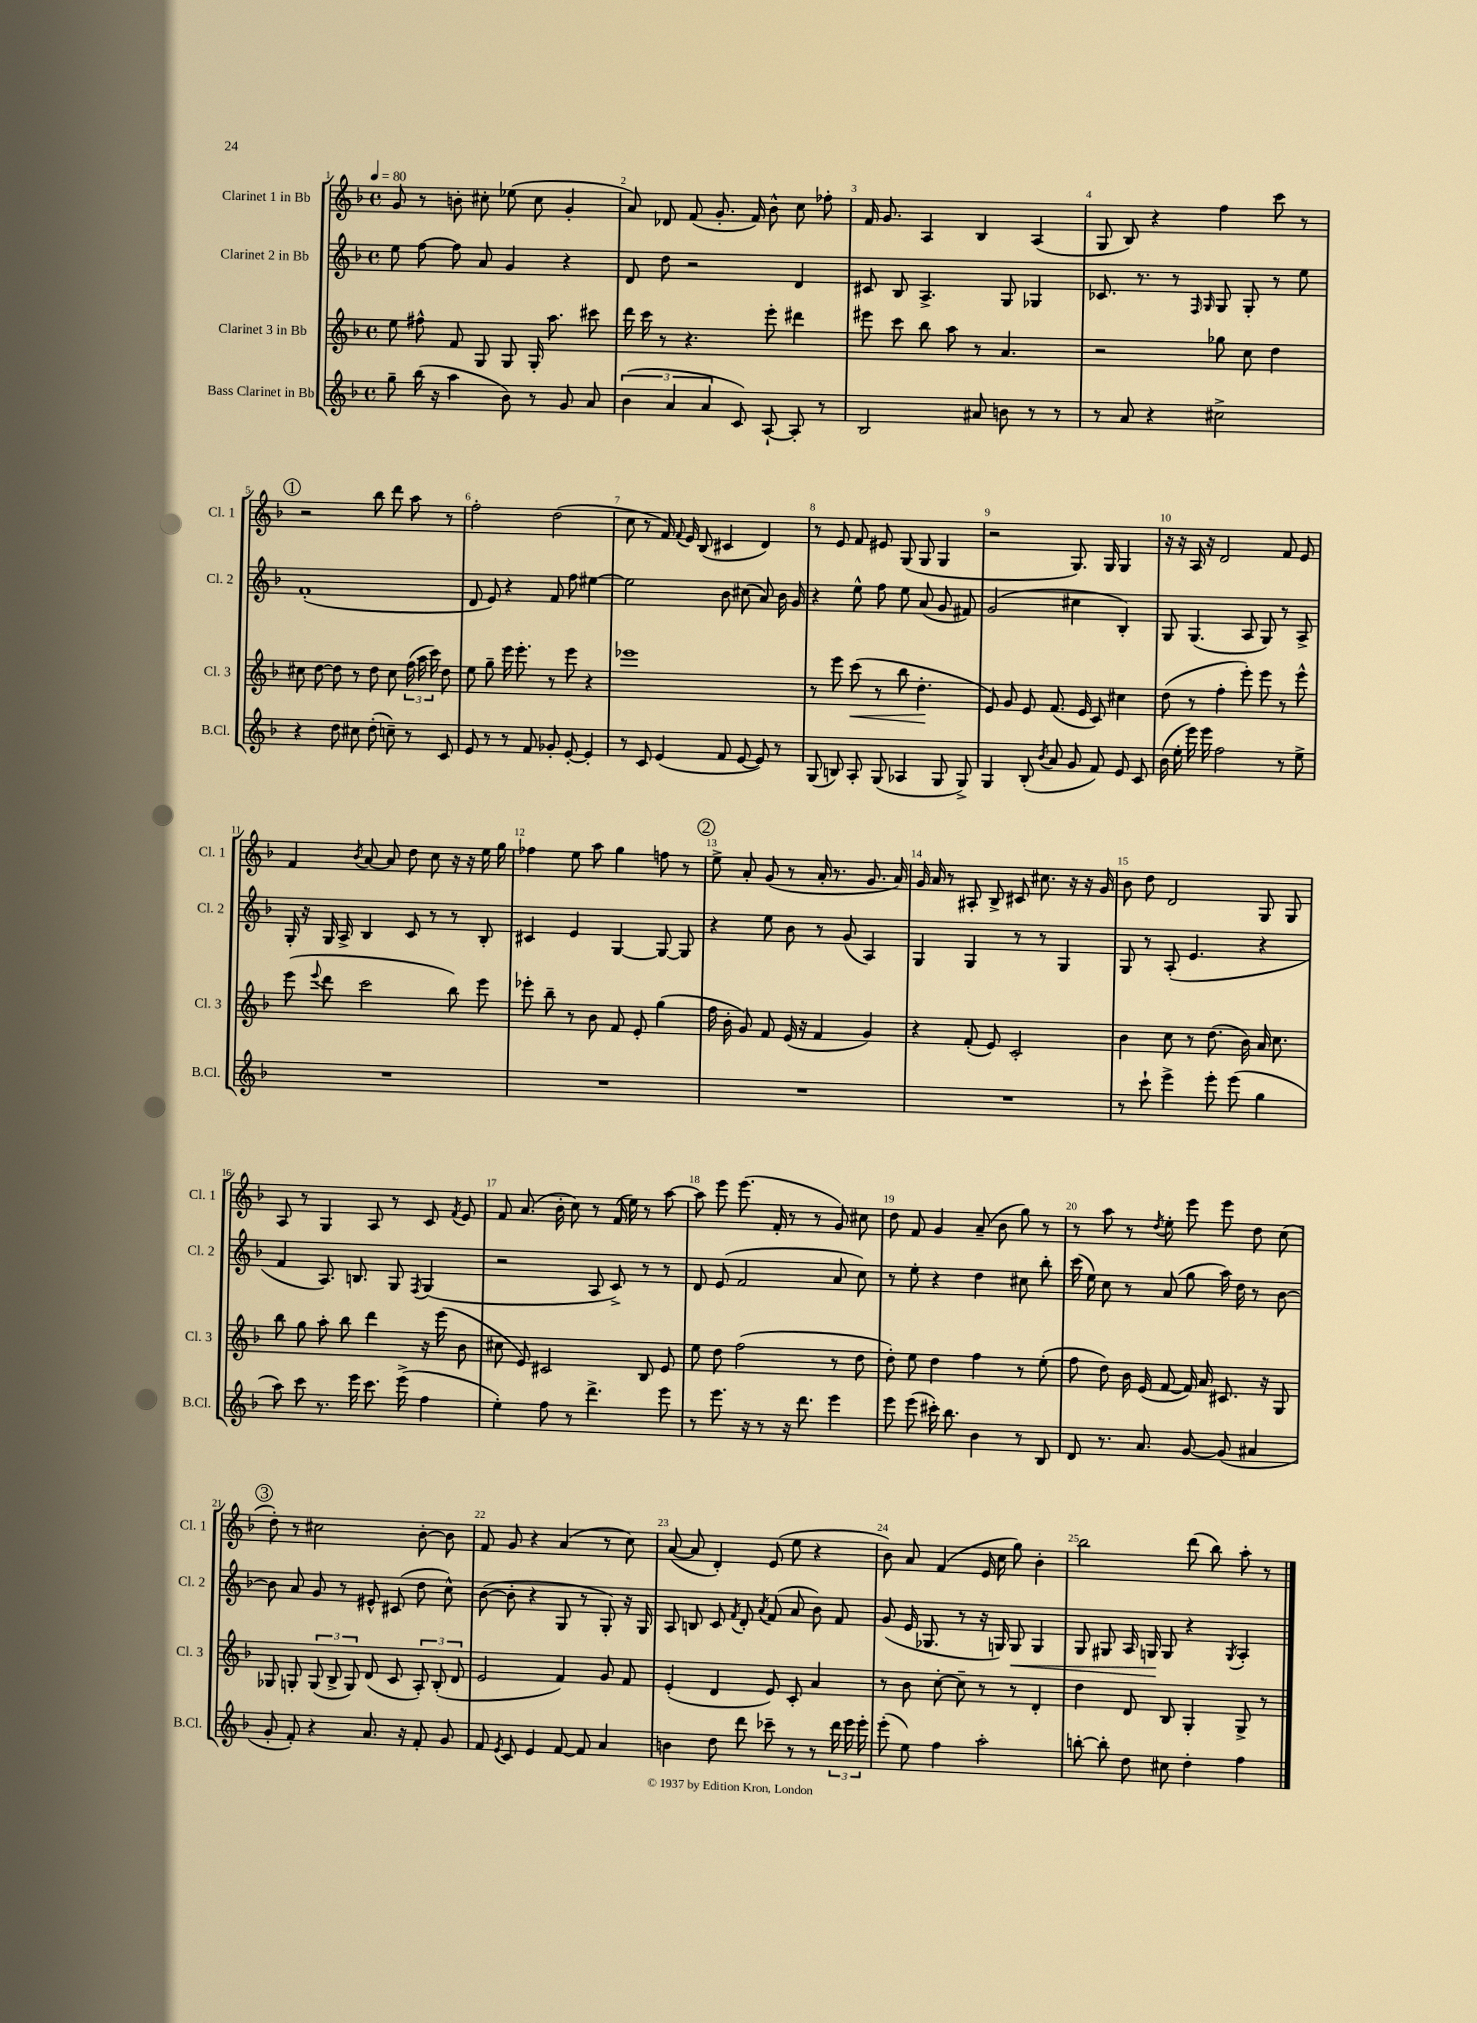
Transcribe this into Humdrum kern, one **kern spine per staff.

**kern	**kern	**kern	**kern
*staff4	*staff3	*staff2	*staff1
*clefG2	*clefG2	*clefG2	*clefG2
*k[b-]	*k[b-]	*k[b-]	*k[b-]
*M4/4	*M4/4	*M4/4	*M4/4
*met(c)	*met(c)	*met(c)	*met(c)
*MM80	*MM80	*MM80	*MM80
8gg~	8ee	8ee	8g
(16bb-	8ff#^^	[8ff	8r
16r	.	.	.
4aa	8f	8ff]	8b'
.	8G	8a	8cc#'
8b-)	8G	4g	(8ee-
8r	16G'	.	8cc#
.	8.aa	.	.
8g	.	4r	4g'
8a	8ccc#	.	.
=	=	=	=
(6b-	16ddd	8d	8a)
.	16ccc	.	.
.	8r	8dd	8d-
6a	.	.	.
.	4.r	2r	(8f
6a	.	.	.
.	.	.	8.g'
8c)	.	.	.
.	.	.	16f)
[8A`	8eee'	.	8b-^^
8A']	4ddd#	4d	8cc
8r	.	.	8ff-'
=	=	=	=
2B-	8eee#	8c#	16f
.	.	.	8.g
.	8ccc	8B-	.
.	8bb-	4.A^	4A
.	8aa	.	.
8a#	8r	.	4B-
8b	4.a	8G	.
8r	.	4G-	(4A
8r	.	.	.
=	=	=	=
8r	2r	8.c-	8G
8a	.	.	8B-)
.	.	8.r	.
4r	.	.	4r
.	.	8r	.
.	.	16qqF	.
.	.	16qqG	.
2cc#^	8gg-	8G	4ff
.	8cc	8G'	.
.	4dd	8r	8ccc
.	.	8ee	8r
=	=	=	=
4r	8cc#	(1f'	2r
.	[8dd	.	.
8dd	8dd]	.	.
8cc#	8r	.	.
(8dd'	8dd	.	8bb-
8cc~)	8cc#	.	8ddd
8r	(24ff	.	8aa
.	24aa	.	.
.	24ccc)	.	.
8c	8dd	.	8r
=	=	=	=
8e	8ee	8d	2ff'
8r	8gg~	8e)	.
8r	16eee	4r	.
.	8.eee'	.	.
8f	.	.	.
8g-'	8r	8f	(2dd
[8e'	8eee	8ff	.
4e']	4r	[4ee#	.
=	=	=	=
8r	1eee-	2ee#]	8cc
8c	.	.	8r
(4e	.	.	16f)
.	.	.	8qqf
.	.	.	16e
.	.	.	(8B-
8f	.	8b-	4c#
[8e	.	(8cc#	.
8e])	.	8a)	4d)
8r	.	16b-	.
.	.	16g	.
=	=	=	=
(8G	8r	4r	8r
8B)	8eee	.	8e
8A'	(8ccc	8ee^^	8f
(8G	8r	8ff	8e#
4A-	8bb-	8ee	(8G
.	4.dd'	(8a	8G
8G	.	8g	4G
8G^)	.	8f#)	.
=	=	=	=
4G	8e)	(2g	2r
.	8g	.	.
(8B-'	8e	.	.
8qb-	.	.	.
8a	(8.f	.	.
8g	.	4cc#	8.G)
.	16e	.	.
8f)	8c)	.	.
.	.	.	16G
8e	4cc#	4B-')	4G
8c	.	.	.
=	=	=	=
(16b-	(8dd	8G	16r
16ee'	.	.	16r
16eee)	8r	(4.G	16A
16eee	.	.	16r
2ff	4ff'	.	2d
.	8eee')	8A	.
.	8eee	8G)	.
8r	8r	8r	8f
8ee^	8eee^^	8A^	8e
=	=	=	=
1r	(8eee	16G'	4f
.	.	16r	.
.	8qqeee	.	.
.	8ddd	16G	.
.	.	16A^	.
.	.	.	8qb-
.	2ccc	4B-	[8a
.	.	.	8a]
.	.	8c	8dd
.	.	8r	8cc
.	8bb-)	8r	16r
.	.	.	16r
.	8eee	8B-'	16ee
.	.	.	16gg
=	=	=	=
1r	8eee-'	4c#	4ff-
.	8bb-~	.	.
.	8r	4e	8ee
.	8b-	.	8aa
.	8f	[4G	4gg
.	8e'	.	.
.	(4gg	8G_	8ff
.	.	8G]	8r
=	=	=	=
1r	16ff	4r	8ee^
.	16b-'	.	.
.	8g)	.	8a'
.	8f	8ee	(8g
.	(16e	8b-	8r
.	16r	.	.
.	4f	8r	16a'
.	.	.	8.r
.	.	(8g	.
.	4g)	4A)	8.g
.	.	.	16a)
=	=	=	=
1r	4r	4G	16g
.	.	.	16a
.	.	.	8r
.	(8f'	4G	8A#'
.	8e)	.	8B-^
.	2c'	8r	8c#
.	.	8r	8.cc#
.	.	4G	.
.	.	.	16r
.	.	.	16r
.	.	.	16g
=	=	=	=
8r	4b-	8G	8b-
8ccc`	.	8r	8dd
4eee^	8cc	(8A'	2d
.	8r	4.e	.
8eee'	(8.dd	.	.
(8eee	.	.	.
.	16b-)	.	.
4gg	16a	4r	8G
.	8.cc	.	.
.	.	.	8G
=	=	=	=
8aa)	8bb-	4f	8A
8ccc	8gg	.	8r
8.r	8aa'	8.A)	4G
.	8bb-	.	.
16eee	.	8.B	.
8.ccc	4ddd	.	8A
.	.	8G	8r
(16eee^	.	.	.
.	.	8qF	.
4ff	16r	(4G	8c
.	(16eee	.	.
.	.	.	8qf
.	8b-	.	8e
=	=	=	=
4ee')	8cc#	2r	8f
.	8e)	.	(8.a
8ff	2c#	.	.
.	.	.	16b-'
8r	.	.	8cc)
4.ddd^	.	8A	8r
.	.	8c^)	(16f
.	.	.	16ee)
.	8B-	8r	8r
8eee	8e	8r	[8aa
=	=	=	=
8r	8ee	8d	8aa]
8.eee	8dd	(8e	8eee
.	(2ff	2f	(8.eee
16r	.	.	.
8r	.	.	.
.	.	.	16f'
16r	.	.	8r
8.ddd	.	.	.
.	.	.	8r
4eee	8r	8a	8g)
.	8dd	8cc)	8cc#
=	=	=	=
8eee	8dd')	8r	8dd
(8eee	8ee	8ee'	8f
16ccc#')	4dd	4r	4g
8.bb-	.	.	.
4b-	4ff	4dd	(8a~
.	.	.	8b-
8r	8r	8cc#	8gg)
8B-	(8ee'	8bb-'	8r
=	=	=	=
8d	8ff	(16ccc	8r
.	.	16ee)	.
8.r	8dd)	8cc	8aa
.	16b-	8r	8r
8.a	(16e	.	.
.	.	.	8qdd
.	[8f	(8a	8ee'
[8g	16f])	8gg	8eee
.	16a	.	.
(8g]	8.c#	16aa)	8eee
.	.	16dd	.
4a#	.	8r	8dd
.	16r	.	.
.	8G	[8b-	(8cc
=	=	=	=
8g'	8G-	8b-]	8dd')
8f')	8G'	8a	8r
4r	(12G	8g	2cc#
.	12B-^	.	.
.	.	8r	.
.	12G)	.	.
8.a	(8d	8e#^^	.
.	8c	(8c#	.
16r	.	.	.
8f'	12A')	8dd	[8b-'
.	(12B-'	.	.
8g	.	8cc^^)	8b-]
.	12d	.	.
=	=	=	=
8f	2e	([8b-	8f
8qe	.	.	.
8c	.	8b-']	8g
4e	.	4r	4r
[8f	4f)	8G	(4a
8f]	.	8r	.
4a	8g	8G')	8r
.	8f	16r	8cc)
.	.	16G	.
=	=	=	=
4b	(4e'	8A	([8a
.	.	8B	8a]
8dd	4d	8c	4d')
.	.	8qf	.
8ddd	.	8d'	.
.	.	8qa	.
8ccc-~	8e)	(8f	(8e
8r	8c'	8a	8ee
8r	4a	8b-)	4r
24ddd	.	8f	.
24eee	.	.	.
24eee'	.	.	.
=	=	=	=
(8eee'	8r	(8g	8b-)
8ee)	8b-	16e	8a
.	.	8.G-	.
4ff	[8cc'	.	(4f
.	8cc~]	8r	.
2aa'	8r	16r	16e
.	.	16G)	16cc
.	8r	8G	8gg)
.	4d'	4G	4b-'
=	=	=	=
[8bb'	4dd	8G	2bb-
8bb']	.	8G#	.
8dd	8d	16A	.
.	.	16G	.
8cc#	8B-	8G	.
4dd'	4G'	4r	(8ddd
.	.	.	8bb-)
.	.	8qG	.
4ff	8G^	4A'	8aa'
.	8r	.	8r
==	==	==	==
*-	*-	*-	*-
